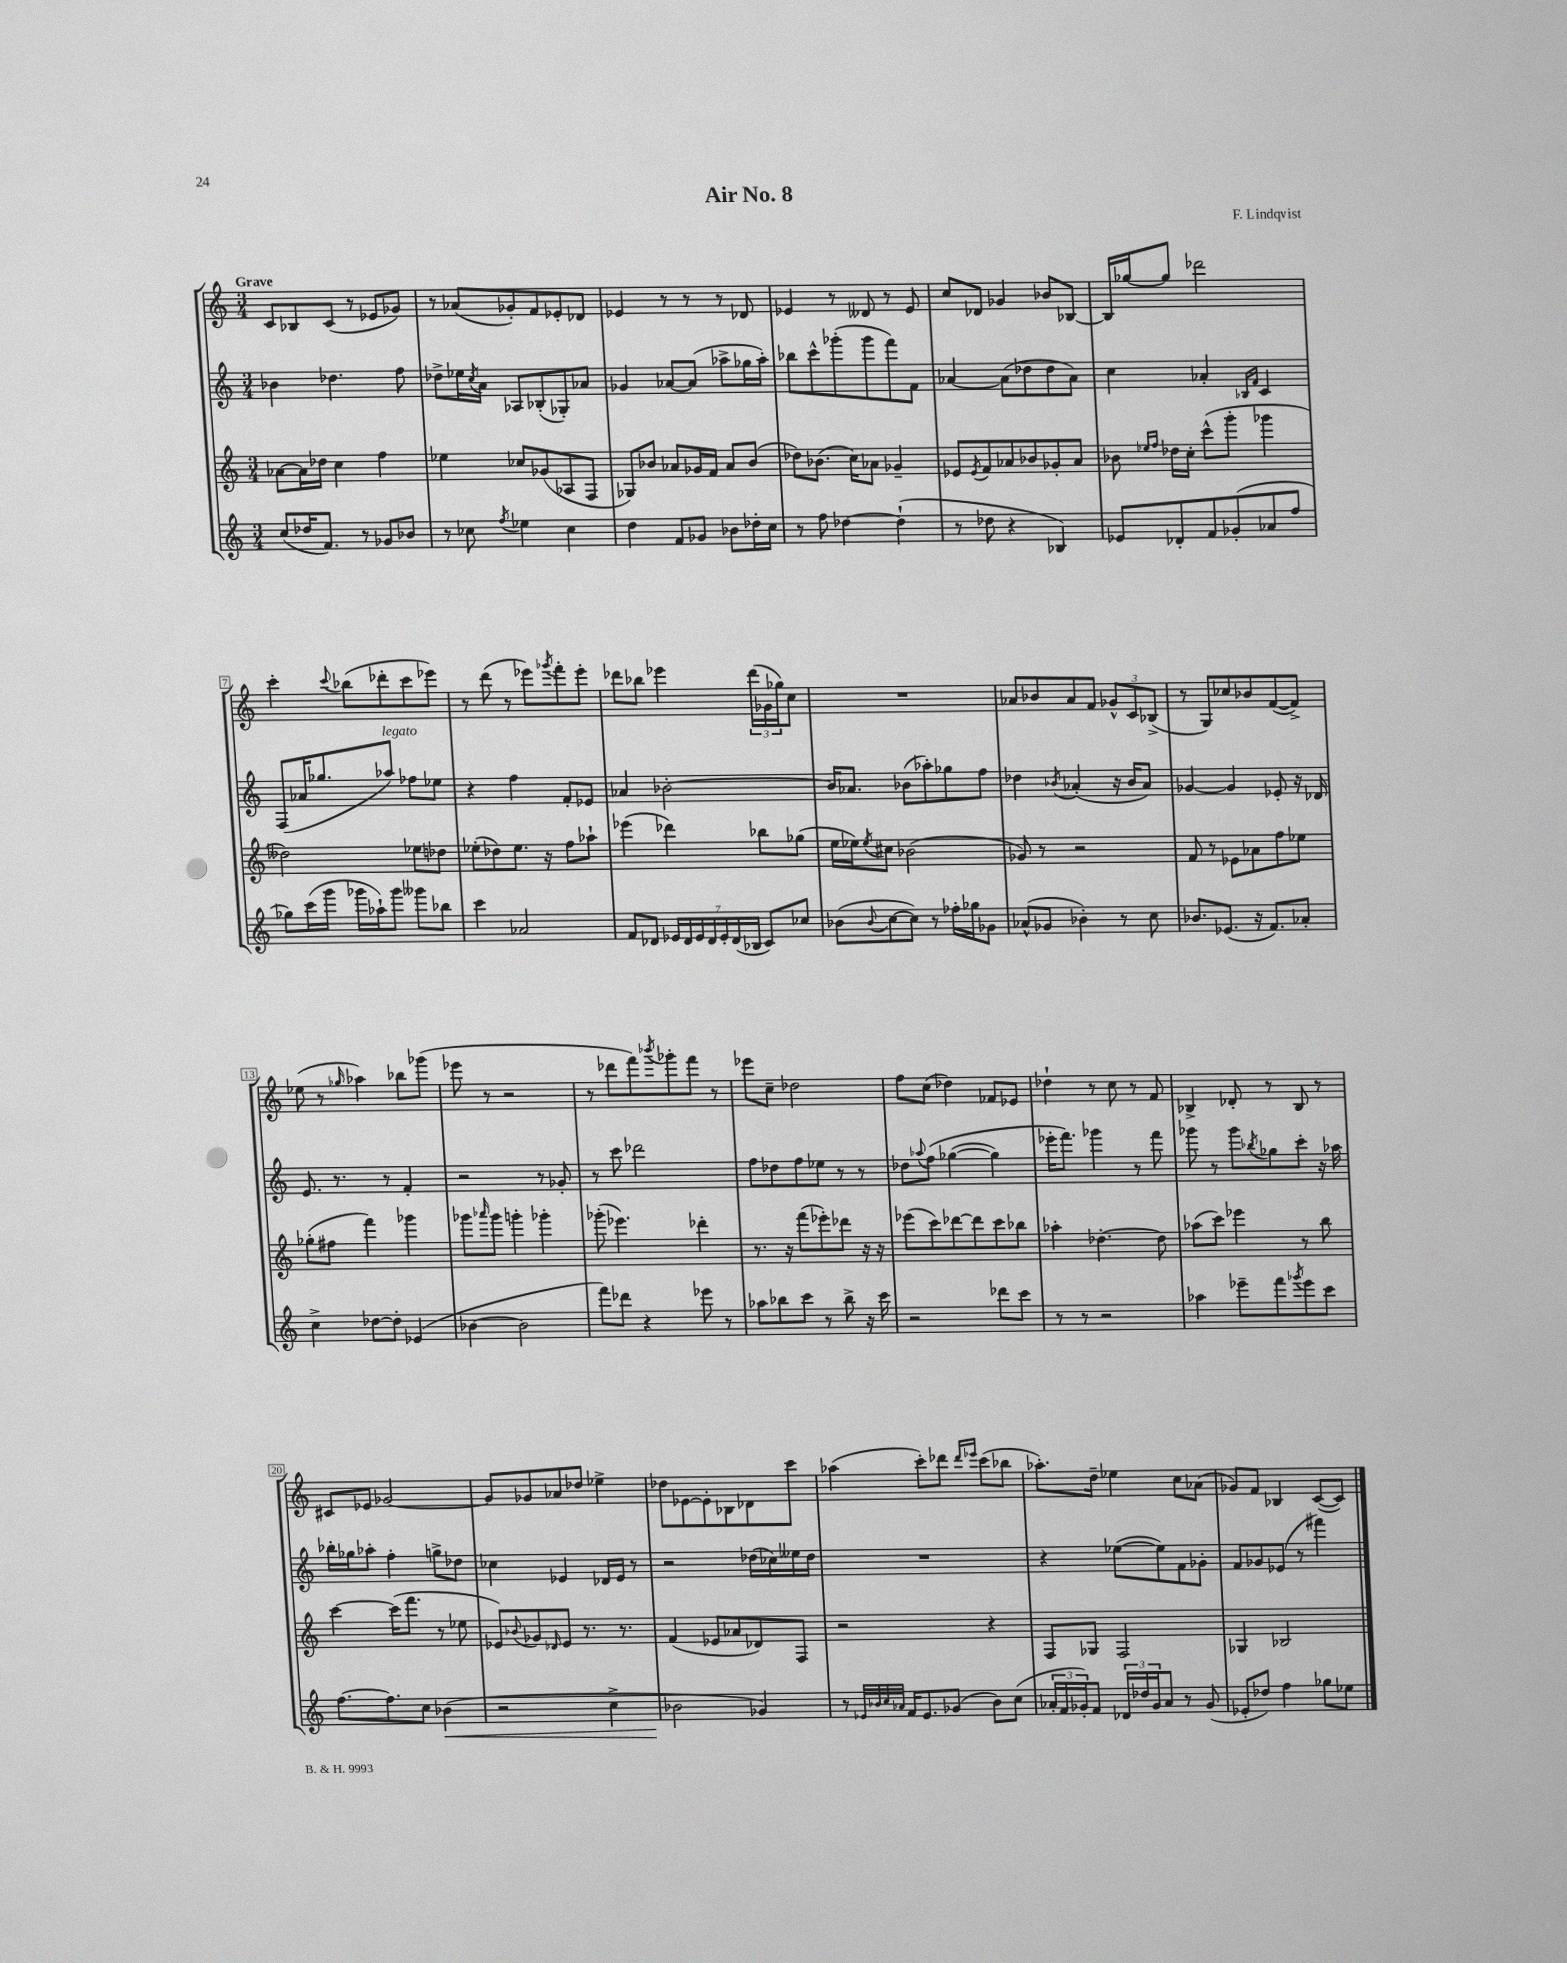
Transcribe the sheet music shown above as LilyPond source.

\header { title = "Air No. 8" composer = "F. Lindqvist" }
<<
\new StaffGroup <<
\new Staff = "s0" {
    \clef treble \key c \major \numericTimeSignature \time 3/4 \tempo "Grave"
    c'8 bes8 c'8( r8 ees'8 ges'8) |
    r8 aes'8( ges'8-.) f'8 ees'8-. des'8 |
    ees'4 r8 r8 r8 des'8 |
    ees'4 r8 deses'8 r8 ees'8 |
    c''8 des'8 ges'4 bes'8 bes8~ |
    bes16 ges''16~ ges''8 des'''2 |
    c'''4-. \appoggiatura { c'''8 } bes''8( des'''8-. c'''8 ees'''8) |
    r8 d'''8( r8 ees'''8) \acciaccatura { ges'''8 } f'''8-. ees'''8-. |
    des'''8 bes''8 ees'''4 \tuplet 3/2 { des'''16( ges'16 ges''16) } c''8 |
    R2. |
    aes'8 bes'8 aes'8 f'8 \tuplet 3/2 { ges'8-^ c'8 bes8->( } |
    r8 g8) ces''8 bes'8 f'8~( f'8->) |
    ees''8( r8 \grace { ges''16 } aes''4) bes''8 ges'''8( |
    ees'''8 r8 r2 |
    r8 des'''8 f'''8) \acciaccatura { bes'''8 } ges'''8-. f'''8 r8 |
    ees'''8 c''8-- des''2 |
    f''8 c''8( des''4) fes'8 ees'8 |
    des''4-! r8 c''8 r8 f'8 |
    bes4-> des'8-. r8 bes8 r8 |
    cis'8 ees'8 ges'2~ |
    ges'8 ges'8 aes'8 des''8 ees''4-> |
    des''8 ees'8~ ees'8-. bes8 des'8 c'''8 |
    aes''4( c'''8-.) des'''8 \grace { des'''16 ees'''16 } c'''8( bes''8 |
    aes''8.-.) d''16-- ees''4 c''8 aes'8( |
    ges'8) f'8 bes4 c'8~( c'8) \bar "|." |
}
\new Staff = "s1" {
    \clef treble \key c \major \numericTimeSignature \time 3/4
    bes'4 des''4. f''8 |
    des''8-> ees''16 \acciaccatura { c''8 } a'16 aes8 bes8-.( ges8-.) aes'8 |
    ges'4 aes'8~ aes'8( aes''8-> ges''16 aes''16-.) |
    bes''8 c'''8-^ ges'''8-.( ges'''8 f'''8) f'8 |
    aes'4~ aes'8( des''8 des''8 aes'8) |
    c''4 aes'4-. \grace { bes16 f'16 } c'4 |
    f8( aes'16 ges''8. aes''8^\markup { \italic "legato" }) fes''8 ees''8 |
    r4 f''4 f'8-. ees'8 |
    aes'4 bes'2~-. |
    bes'16 aes'8. bes'8( aes''8-.) ges''8 f''8 |
    des''4 \acciaccatura { bes'8 } aes'4-.( r16 bes'16 aes'8) |
    ges'4~ ges'4 ees'8-. r16 des'16 |
    e'8. r8. r8 f'4-. |
    r2 r8 ges'8-. |
    r8 c'''8 des'''2 |
    f''8 des''8 f''8 ees''8 r8 r8 |
    des''8 \appoggiatura { aes''8 } f''8\( ges''4~( ges''4) |
    ees'''16-. f'''8.\) ges'''4 r8 f'''8 |
    ges'''8 r8 ges'''8 \acciaccatura { bes''8 } ges''8 c'''8-. r16 aes''16 |
    bes''16-. ges''16 aes''8-. f''4-. g''8-> des''8 |
    ces''4 ees'4 des'16 ees'16 r8 |
    r2 des''16( ces''16) eeses''16 des''16 |
    R2. |
    r4 ees''8~( ees''8) f'8 ges'8-. |
    f'8 ges'8 ees'8( r8 fis'''4) \bar "|." |
}
\new Staff = "s2" {
    \clef treble \key c \major \numericTimeSignature \time 3/4
    aes'8~ aes'16 des''16 c''4 f''4 |
    ees''4 ces''8 ges'8( aes8 f8 |
    ges8) bes'8 aes'8 ges'16 f'16 aes'8 bes'8( |
    des''8) bes'8.( c''16) aes'8 ges'4-- |
    ees'8 \acciaccatura { ees'8 } f'8 aes'8 bes'8 ges'8-. aes'8 |
    bes'8 \grace { ees''16 f''16 } des''16 c''16-. c'''8-^( g'''8-. ges'''4 |
    deses''2) ees''8 des''8 |
    ees''8-.( des''8) ees''8. r16 f''8 aes''8-! |
    ees'''4( des'''4) bes''8 ges''8( |
    e''16 ees''16) \acciaccatura { ees''8 } cis''8 bes'2( |
    ges'8) r8 r2 |
    f'8 r8 ees'8 aes'8 f''8 ees''8 |
    ges''8-.( fis''8 f'''4) ges'''4 |
    ges'''8 \grace { aes'''16 } ges'''8 g'''4-. ges'''4-. |
    ges'''8-.( ees'''4.) des'''4-. |
    r8. r16 f'''8( ees'''8-.) des'''8 r16 r16 |
    ees'''8( c'''8) des'''8~ des'''8 c'''8 bes''8 |
    aes''4-. des''4.~-. des''8 |
    aes''8( c'''8) ees'''4 r8 b''8 |
    c'''4~ c'''16( f'''8. r8 ees''8 |
    ees'8) \appoggiatura { bes'8 } ges'8 \grace { des'16 } ees'8 r8. r8. |
    f'4( ees'8 aes'8 des'8) f8 |
    r2 r4 |
    f8 ges8 f2 |
    ges4 bes2 \bar "|." |
}
\new Staff = "s3" {
    \clef treble \key c \major \numericTimeSignature \time 3/4
    c''8( des''16 f'8.) r8 ges'8 bes'8 |
    r8 ces''8 \acciaccatura { f''8 } ees''4 ces''4 |
    d''4 f'8 ges'8 bes'8 des''16-. c''16 |
    r8 f''8 des''4~ des''4-!( |
    r8 des''8 r4 bes4) |
    ees'8 des'8-. f'8 ges'8-.( aes'8 f''8 |
    ges''8) c'''16( g'''16 ges'''16 aes''16-!) ges'''8 geses'''8 bes''8 |
    c'''4 aes'2 |
    f'8 des'8 \tuplet 7/4 { ees'16 des'16 ees'16 des'16 ees'16-. des'16( bes16 } c'8) ces''8 |
    bes'8( \appoggiatura { bes'8 } c''8~ c''8) r8 fes''16-. ges''16 ges'8 |
    aes'8-^( ges'8 bes'4-.) r8 c''8 |
    bes'8. ees'8.( r16 f'8.) aes'8-. |
    c''4-> des''8~ des''8-. ees'4( |
    bes'4~ bes'2 |
    f'''8) des'''8 r4 ees'''8 r8 |
    aes''8 bes''8 c'''8 r8 bes''8-> r16 c'''16 |
    r2 des'''8 c'''8 |
    r8 r8 r2 |
    aes''4 ees'''8-- f'''8 \acciaccatura { ges'''8 } ees'''8 c'''8 |
    f''8.~ f''8. c''8 bes'4\<( |
    r2 c''4-> |
    bes'2\! ges'4) |
    r8 \grace { ees'32 bes'32 c''32 aes'32 } f'16 ees'8. ges'8( bes'8) c''8( |
    \tuplet 3/2 { aes'16-. f'16 ges'16-.) } f'8 \tuplet 3/2 { des'16 des''16 ges'16 } aes'8 r8 ges'8( |
    ees'8-. des''8) f''4 ges''8 ees''8 \bar "|." |
}
>>
>>
\layout { \context { \Score \override BarNumber.stencil = #(make-stencil-boxer 0.1 0.3 ly:text-interface::print) } }
